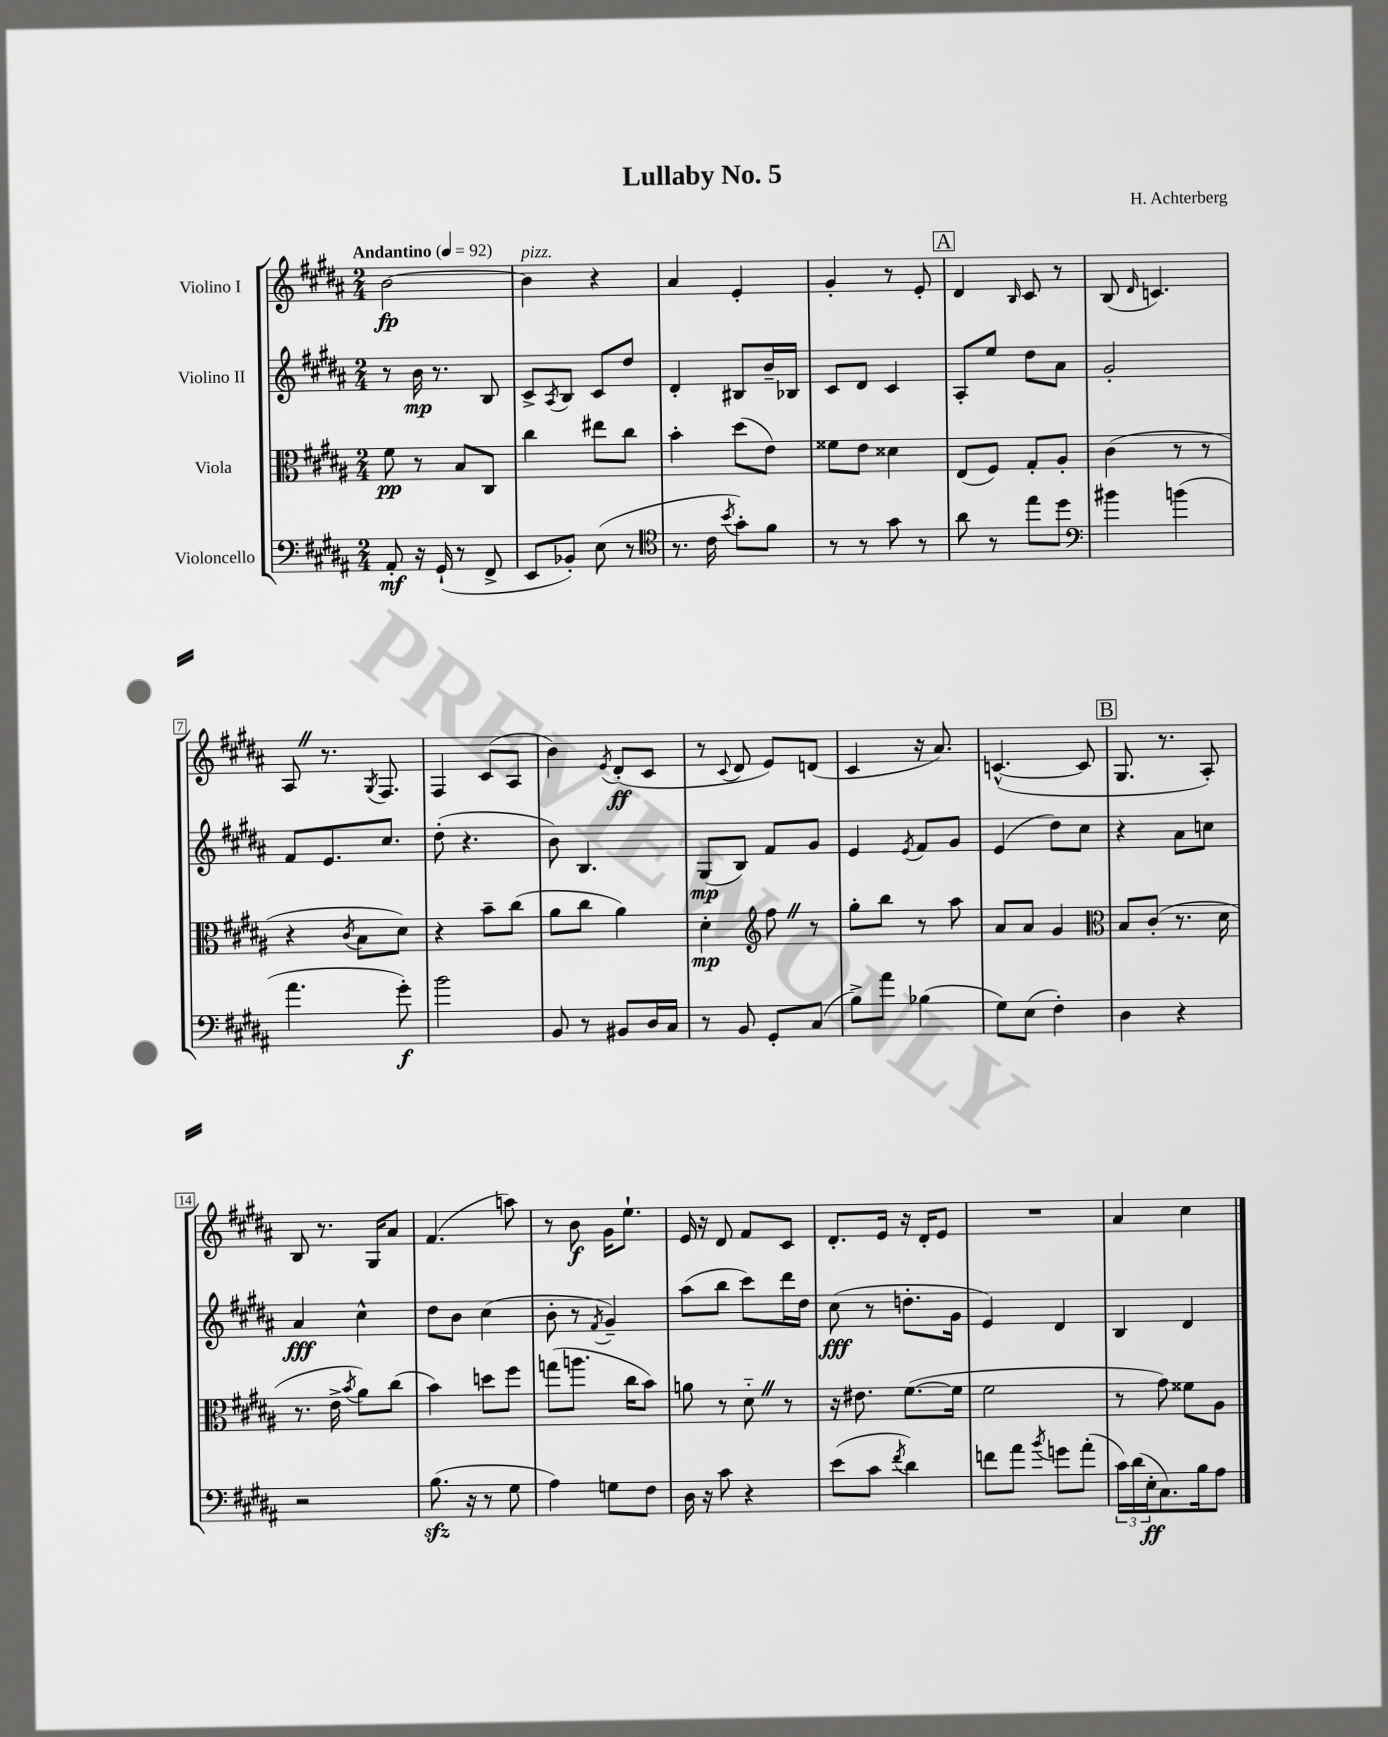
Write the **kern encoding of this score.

**kern	**dynam	**kern	**dynam	**kern	**dynam	**kern	**dynam
*part4	*part4	*part3	*part3	*part2	*part2	*part1	*part1
*staff4	*staff4	*staff3	*staff3	*staff2	*staff2	*staff1	*staff1
*I"Violoncello	*	*I"Viola	*	*I"Violino II	*	*I"Violino I	*
*clefF4	*	*clefC3	*	*clefG2	*	*clefG2	*
*k[f#c#g#d#a#]	*	*k[f#c#g#d#a#]	*	*k[f#c#g#d#a#]	*	*k[f#c#g#d#a#]	*
*M2/4	*	*M2/4	*	*M2/4	*	*M2/4	*
*MM92	*	*MM92	*	*MM92	*	*MM92	*
=1	=1	=1	=1	=1	=1	=1	=1
!	!	!	!	!	!	!LO:TX:a:B:t=Andantino	!
8AA#'/	mf	8f#\	pp	8r	.	[2b\	fp
16r	.	8r	.	16b\	mp	.	.
(16GG#`/	.	.	.	8.r	.	.	.
8r	.	8B/L	.	.	.	.	.
8FF#^/	.	8C#/J	.	8B/	.	.	.
=2	=2	=2	=2	=2	=2	=2	=2
!	!	!	!	!	!	!LO:TX:a:i:t=pizz.	!
8EE/L	.	4cc#\	.	8c#^/L	.	4b\]	.
.	.	.	.	8qA#/	.	.	.
8BB-X'/J)	.	.	.	8B/J	.	.	.
(8E\	.	8ee#X\L	.	8c#/L	.	4r	.
8r	.	8cc#\J	.	8dd#/J	.	.	.
=3	=3	=3	=3	=3	=3	=3	=3
*clefC4	*	*	*	*	*	*	*
8.r	.	4b'\	.	4d#'/	.	4a#/	.
16c#\	.	.	.	.	.	.	.
8qb/	.	.	.	.	.	.	.
8g#'\L)	.	(8dd#\L	.	8B#X/L	.	4e'/	.
8f#\J	.	8e\J)	.	16b~/L	.	.	.
.	.	.	.	16B-X/JJ	.	.	.
=4	=4	=4	=4	=4	=4	=4	=4
8r	.	8f##X\L	.	8c#/L	.	4g#'/	.
8r	.	8e\J	.	8d#/J	.	.	.
8g#\	.	4d##X\	.	4c#/	.	8r	.
8r	.	.	.	.	.	8e'/	.
!!LO:REH:place=s1:t=A
=5	=5	=5	=5	=5	=5	=5	=5
8a#\	.	(8E/L	.	8A#'/L	.	4d#/	.
8r	.	8F#/J)	.	8ee/J	.	.	.
.	.	.	.	.	.	16qqB/	.
8ee\L	.	8G#'/L	.	8dd#\L	.	8c#/	.
8dd#\J	.	8A#'/J	.	8a#\J	.	8r	.
=6	=6	=6	=6	=6	=6	=6	=6
*clefF4	*	*	*	*	*	*	*
4b#X\	.	(4c#\	.	2g#'/	.	(8B/	.
.	.	.	.	.	.	16qqd#/	.
.	.	.	.	.	.	4.cn/)	.
(4bn\	.	8r	.	.	.	.	.
.	.	8r	.	.	.	.	.
!!LO:LB:g=z
=7	=7	=7	=7	=7	=7	=7	=7
4.a#\	.	4r	.	8f#/L	.	8A#Z/	.
.	.	.	.	8.e/	.	8.r	.
.	.	8qc#/	.	.	.	.	.
.	.	8B\L	.	.	.	.	.
.	.	.	.	.	.	8qG#/	.
.	.	.	.	8.cc#/J	.	8.F#/	.
8g#'\)	f	8d#\J)	.	.	.	.	.
=8	=8	=8	=8	=8	=8	=8	=8
2b\	.	4r	.	(8dd#'\	.	4F#/	.
.	.	.	.	4.r	.	.	.
.	.	8b~\L	.	.	.	(8c#/L	.
.	.	(8cc#\J	.	.	.	8A#/J	.
=9	=9	=9	=9	=9	=9	=9	=9
8BB/	.	8a#\L	.	8b\)	.	4b\)	.
8r	.	8cc#\J	.	4.B/	.	.	.
.	.	.	.	.	.	8qe/	.
8BB#X/L	.	4a#\)	.	.	.	(8d#'/L	ff
16D#/L	.	.	.	.	.	8c#/J	.
16C#/JJ	.	.	.	.	.	.	.
=10	=10	=10	=10	=10	=10	=10	=10
8r	.	4d#'\	mp	(8G#/L	mp	8r	.
.	.	.	.	.	.	8qqc#/	.
8BB/	.	.	.	8B/J)	.	8d#/	.
*	*	*clefG2	*	*	*	*	*
8GG#'/L	.	8ff#Z\	.	8f#/L	.	8e/L)	.
(8C#/J	.	8r	.	8g#/J	.	(8dn/J	.
=11	=11	=11	=11	=11	=11	=11	=11
8B^\L)	.	8gg#'\L	.	4e/	.	4c#/	.
8a#\J	.	8bb\J	.	.	.	.	.
.	.	.	.	8qe/	.	.	.
(4B-X\	.	8r	.	8f#/L	.	16r	.
.	.	.	.	.	.	8.a#/)	.
.	.	8aa#\	.	8g#/J	.	.	.
=12	=12	=12	=12	=12	=12	=12	=12
8G#\L)	.	8a#/L	.	(4e/	.	([4.cn^^/	.
(8E\J	.	8a#/J	.	.	.	.	.
4F#'\)	.	4g#/	.	8dd#\L)	.	.	.
.	.	.	.	8cc#\J	.	8c/]	.
!!LO:REH:place=s1:t=B
=13	=13	=13	=13	=13	=13	=13	=13
*	*	*clefC3	*	*	*	*	*
4D#\	.	8B/L	.	4r	.	8.G#/	.
.	.	(8c#'/J	.	.	.	.	.
.	.	.	.	.	.	8.r	.
4r	.	8.r	.	8a#\L	.	.	.
.	.	.	.	8ccn\J	.	8A#'/)	.
.	.	16d#\	.	.	.	.	.
!!LO:LB:g=z
=14	=14	=14	=14	=14	=14	=14	=14
2r	.	8.r	.	4a#/	fff	8B/	.
.	.	.	.	.	.	8.r	.
.	.	16e^\	.	.	.	.	.
.	.	8qb/	.	.	.	.	.
.	.	8a#\L)	.	4cc#^^\	.	.	.
.	.	.	.	.	.	16G#/KL	.
.	.	(8cc#\J	.	.	.	8a#/J	.
=15	=15	=15	=15	=15	=15	=15	=15
(8.Bzz\	.	4b\)	.	8dd#\L	.	(4.f#/	.
.	.	.	.	8b\J	.	.	.
16r	.	.	.	.	.	.	.
8r	.	8ddn\L	.	(4cc#\	.	.	.
8G#\	.	8ff#\J	.	.	.	8aan\)	.
=16	=16	=16	=16	=16	=16	=16	=16
4A#\)	.	(8ggn\L	.	8b'\	.	8r	.
.	.	8.aan\J	.	8r	.	8b\	f
.	.	.	.	8qf#/	.	.	.
8Gn\L	.	.	.	4g#~/)	.	16g#\KL	.
.	.	16cc#\KL	.	.	.	8.ee`\J	.
8F#\J	.	8b\J)	.	.	.	.	.
=17	=17	=17	=17	=17	=17	=17	=17
16D#\	.	8an\	.	(8aa#\L	.	16e/	.
16r	.	.	.	.	.	16r	.
8c#\	.	8r	.	8bb\J	.	8d#/	.
4r	.	8d#Z\	.	8ccc#\L)	.	8f#/L	.
.	.	8r	.	16ddd#\L	.	8c#/J	.
.	.	.	.	16dd#\JJ	.	.	.
=18	=18	=18	=18	=18	=18	=18	=18
(8e\L	.	16r	.	(8cc#\	fff	8.d#'/L	.
.	.	8.e#X\	.	.	.	.	.
8c#\J	.	.	.	8r	.	.	.
.	.	.	.	.	.	16e/Jk	.
8qf#/	.	.	.	.	.	.	.
4d#\)	.	([8.f#\L	.	8.ddn'\L	.	16r	.
.	.	.	.	.	.	16d#'/KL	.
.	.	.	.	.	.	8e/J	.
.	.	16f#\Jk]	.	16g#\Jk	.	.	.
=19	=19	=19	=19	=19	=19	=19	=19
8fn\L	.	2f#\	.	4e/)	.	2r	.
8a#\J	.	.	.	.	.	.	.
8qb/	.	.	.	.	.	.	.
8gn\L	.	.	.	4d#/	.	.	.
(8a#'\J	.	.	.	.	.	.	.
=20	=20	=20	=20	=20	=20	=20	=20
24c#\LL)	.	8r	.	4B/	.	4a#/	.
(24d#\	.	.	.	.	.	.	.
24E'\J	ff	.	.	.	.	.	.
8.C#\)	.	8g#\)	.	.	.	.	.
.	.	8f##X\L	.	4d#/	.	4cc#\	.
16B\k	.	.	.	.	.	.	.
8A#\J	.	8A#\J	.	.	.	.	.
==	==	==	==	==	==	==	==
*-	*-	*-	*-	*-	*-	*-	*-
